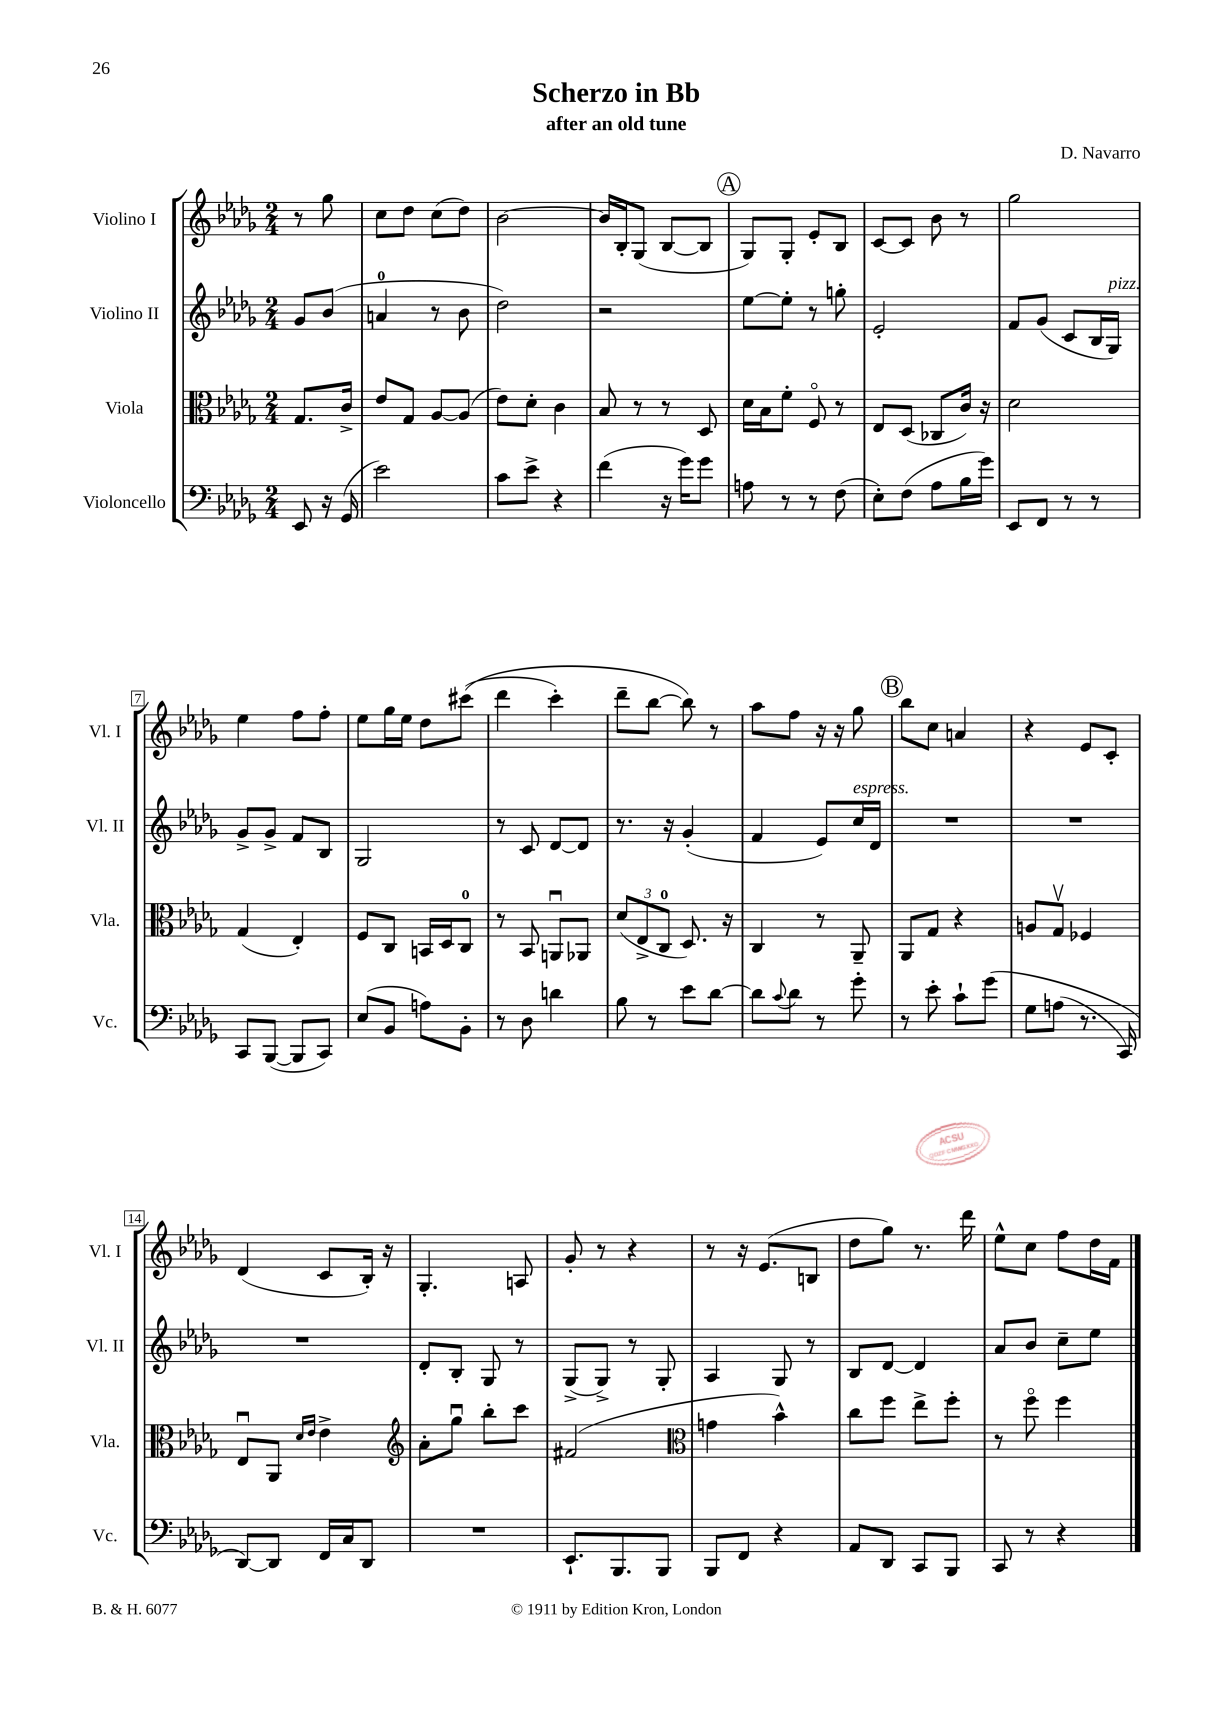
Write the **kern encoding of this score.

**kern	**kern	**kern	**kern
*staff4	*staff3	*staff2	*staff1
*clefF4	*clefC3	*clefG2	*clefG2
*k[b-e-a-d-g-]	*k[b-e-a-d-g-]	*k[b-e-a-d-g-]	*k[b-e-a-d-g-]
*M2/4	*M2/4	*M2/4	*M2/4
8EE-/	8.G-/L	8g-/L	8r
16r	.	(8b-/J	8gg-\
(16GG-/	16c^/Jk	.	.
=	=	=	=
2e-\)	8e-/L	4a/	8cc\L
.	8G-/J	.	8dd-\J
.	[8A-/L	8r	(8cc\L
.	(8A-/]J	8b-\	8dd-\J)
=	=	=	=
8c\L	8e-\L)	2dd-\)	[2b-\
8e-^\J	8d-'\J	.	.
4r	4c\	.	.
=	=	=	=
(4f\	8B-/	2r	16b-/]LL
.	.	.	16B-'/J
.	8r	.	(8G-/J
16r	8r	.	[8B-/L
16g-\LK)	.	.	.
8g-\J	8D-/	.	8B-/]J
=	=	=	=
8A\	16d-\LL	[8ee-\L	8G-/L)
.	16B-\J	.	.
8r	8f'\J	8ee-'\]J	8G-'/J
8r	8Fo/	8r	8e-'/L
(8F\	8r	8gg'\	8B-/J
=	=	=	=
8E-'\L)	8E-/L	2e-'/	[8c/L
(8F\J	(8D-/J	.	8c/]J
8A-\L	8C-/L	.	8b-\
16B-\L	16c/Jk)	.	8r
16g-\JJ)	16r	.	.
=	=	=	=
8EE-/L	2d-\	8f/L	2gg-\
8FF/J	.	(8g-/J	.
8r	.	8c/L	.
8r	.	16B-/L	.
.	.	16G-/JJ)	.
=	=	=	=
8CC/L	(4G-/	8g-^/L	4ee-\
([8BBB-/J	.	8g-^/J	.
8BBB-/]L	4E-'/)	8f/L	8ff\L
8CC/J)	.	8B-/J	8ff'\J
=	=	=	=
(8E-/L	8F/L	2G-/	8ee-\L
8BB-/J	8C/J	.	16gg-\L
.	.	.	16ee-\JJ
8A\L)	16BB/LL	.	8dd-\L
.	16D-/J	.	.
8BB-'\J	8C/J	.	&((8ccc#\J
=	=	=	=
8r	8r	8r	4ddd-\
8D-\	8BB-/	8c/	.
4d\	8AAu/L	[8d-/L	4ccc'\)
.	8AA-/J	8d-/]J	.
=	=	=	=
8B-\	(12d-/L	8.r	8ddd-~\L
.	12E-^/	.	.
8r	.	.	[8bb-\J
.	12C/J	.	.
.	.	16r	.
8e-\L	8.D-/)	(4g-'/	8bb-\]&)
[8d-\J	.	.	8r
.	16r	.	.
=	=	=	=
8d-\]L	4C/	4f/	8aa-\L
8qqc/	.	.	.
8d-\J	.	.	8ff\J
8r	8r	8e-/L)	16r
.	.	.	16r
8g-'\	8AA-~/	16cc/L	8gg-\
.	.	16d-/JJ	.
=	=	=	=
8r	8AA-/L	2r	8bb-\L
8e-'\	8G-/J	.	8cc\J
8c`\L	4r	.	4a/
&(8g-\J	.	.	.
=	=	=	=
8G-\L	8A/L	2r	4r
(8A\J	8G-v/J	.	.
8.r	4F-/	.	8e-/L
.	.	.	8c'/J
16CC/)	.	.	.
=	=	=	=
[8DD-/L&)	8E-u/L	2r	(4d-/
8DD-/]J	8AA-/J	.	.
.	16qqd-/LL	.	.
.	16qqe-/JJ	.	.
16FF/LL	4e-^\	.	8c/L
16C/J	.	.	.
8DD-/J	.	.	16B-'/Jk)
.	.	.	16r
=	=	=	=
*	*clefG2	*	*
2r	8a-'\L	8d-'/L	4.G-'/
.	8gg-u\J	8B-'/J	.
.	8bb-'\L	8G-/	.
.	8ccc\J	8r	8A/
=	=	=	=
8.EE-`/L	(2f#/	(8G-^/L	8g-'/
.	.	8G-^/J)	8r
8.BBB-/	.	.	.
.	.	8r	4r
8BBB-/J	.	8G-'/	.
=	=	=	=
*	*clefC3	*	*
8BBB-/L	4g\	4A-/	8r
8FF/J	.	.	16r
.	.	.	(8.e-/L
4r	4b-^^\)	8G-/	.
.	.	8r	8B/J
=	=	=	=
8AA-/L	8cc\L	8B-/L	8dd-\L
8DD-/J	8ff\J	[8d-/J	8gg-\J)
8CC/L	8ee-^\L	4d-/]	8.r
8BBB-/J	8ff'\J	.	.
.	.	.	16ddd-\
=	=	=	=
8CC/	8r	8a-/L	8ee-^^\L
8r	8ffo\	8b-/J	8cc\J
4r	4ff\	8cc~\L	8ff\L
.	.	8ee-\J	16dd-\L
.	.	.	16f\JJ
==	==	==	==
*-	*-	*-	*-
